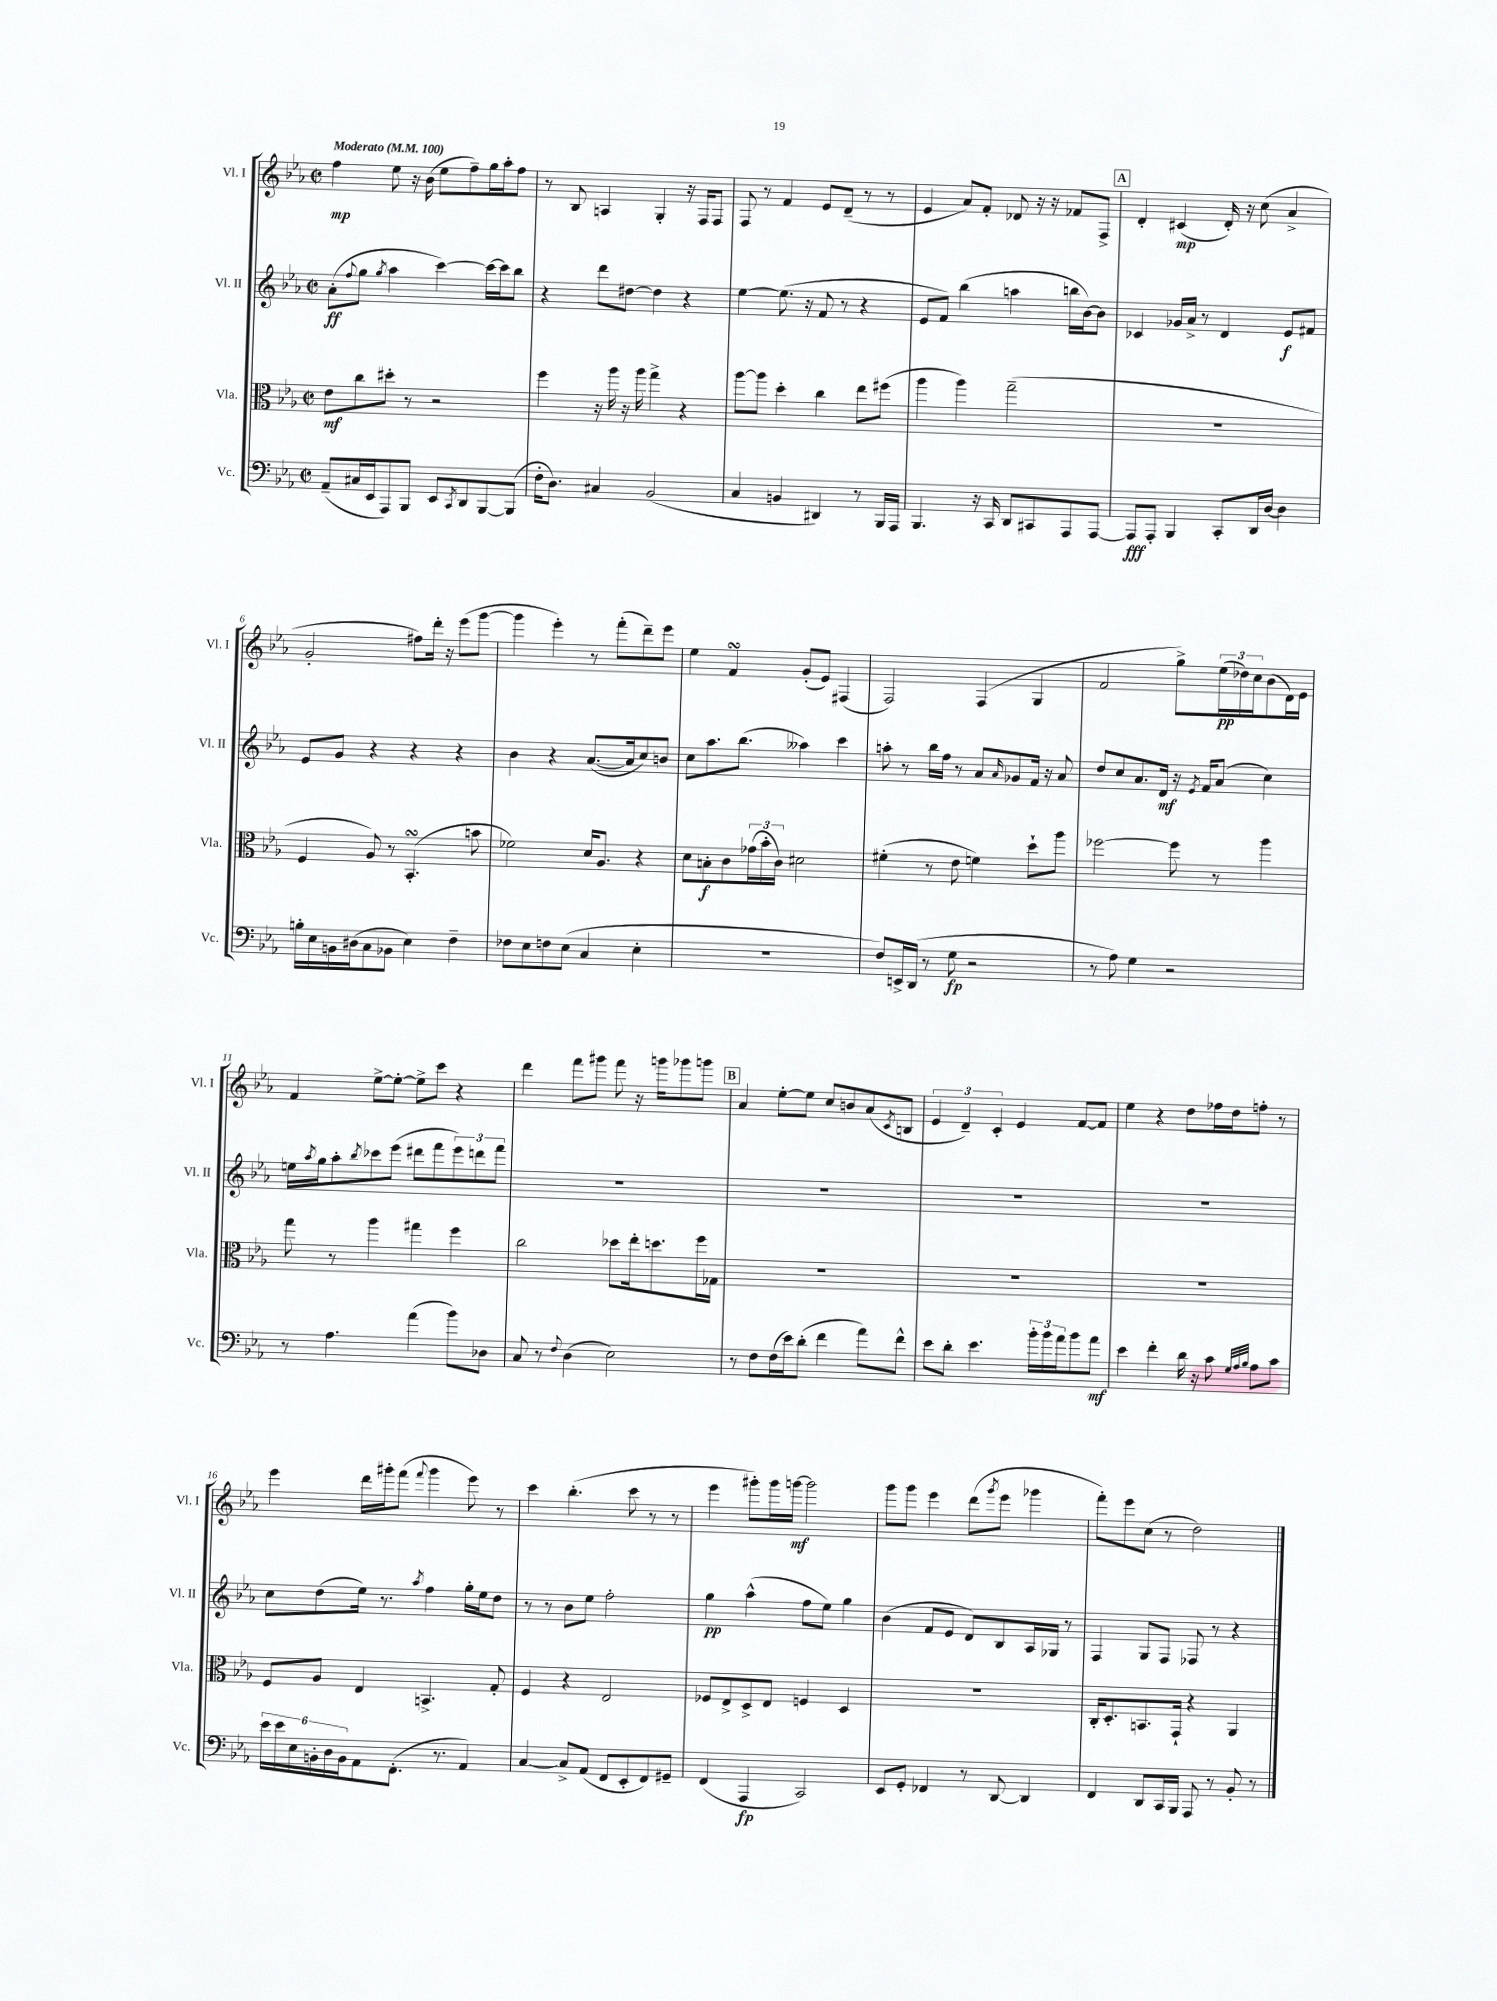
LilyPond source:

<<
\new StaffGroup <<
\new Staff = "s0" \with { instrumentName = "Vl. I" shortInstrumentName = "Vl. I" } {
    \clef treble \key ees \major \defaultTimeSignature \time 2/2 \tempo "Moderato" 4 = 100
    f''4\mp ees''8 r16 bes'16( ees''8 f''8--) g''16 aes''16-. f''8 |
    r8 bes8 a4 g4-. r16 f16 f8 |
    f8 r8 f'4 ees'8 d'8--( r8 r8 |
    ees'4 aes'8) f'8-. des'8 r16 r16 fes'8 f8-> |
    \mark \markup { \box "A" } d'4-. cis'4\mp( d'16-.) r16 c''8( aes'4-> |
    g'2-. fis''8) d'''16-. r16 ees'''8( g'''8~ |
    g'''4 ees'''4-.) r8 f'''8-.( d'''8--) ees'''8 |
    ees''4 f'4\turn g'8-.( ees'8) fis4( |
    f2) f4( g4 |
    f'2 g''8->) \tuplet 3/2 { ees''16\pp( des''16) c''16 } bes'8( d'16) ees'16 |
    f'4 ees''8~-> ees''8~-. ees''8-> c'''8 r4 |
    d'''4 f'''8 gis'''8 f'''8 r16 g'''16 ges'''8 g'''8 |
    \mark \markup { \box "B" } aes'4 ees''8~-. ees''8 c''8 b'8 aes'8( \acciaccatura { c'8 } b8 |
    \tuplet 3/2 { ees'4 d'4--) c'4-. } ees'4 f'8~ f'8 |
    ees''4 r4 d''8 fes''16 d''16 f''8-. r8 |
    ees'''4 d'''16 gis'''16-. f'''8( \appoggiatura { f'''8 } gis'''4 ees'''8) r8 |
    c'''4 bes''4.-.( c'''8 r8 r8 |
    ees'''4 gis'''8-.) gis'''16 g'''16~\mf g'''2 |
    g'''8 g'''8 ees'''4 d'''8( \acciaccatura { g'''8 } ees'''8 ges'''4 |
    f'''8-.) ees'''8 c''8( r8 d''2) \bar "|." |
}
\new Staff = "s1" \with { instrumentName = "Vl. II" shortInstrumentName = "Vl. II" } {
    \clef treble \key ees \major \defaultTimeSignature \time 2/2
    aes'8-.\ff( \appoggiatura { f''8 } g''8 \acciaccatura { g''8 } aes''4 c'''4~) c'''16~ c'''16 bes''8 |
    r4 d'''8 dis''8~ dis''4 r4 |
    ees''4~ ees''8.( r16 f'8 r8 r4 |
    ees'8 f'8) bes''4( a''4 b''16 bes'16~) bes'8 |
    \mark \markup { \box "A" } ces'4 ges'16 aes'16-> r8 d'4 ees'8\f fis'8 |
    ees'8 g'8 r4 r4 r4 |
    bes'4 r4 aes'8.~( aes'16 c''8) b'8 |
    c''8 aes''8. bes''8.( aeses''4) c'''4 |
    a''8-. r8 bes''16 f''16 r8 aes'8 \grace { aes'16 } ges'8 f'16 r16 aes'8 |
    d''8 c''8 aes'8. d'16\mf r16 \acciaccatura { ees'8 } f'16 aes'8( c''4) |
    e''16 \acciaccatura { aes''8 } g''16 aes''8-. \acciaccatura { bes''8 } ces'''8 ees'''8( dis'''8 f'''8 \tuplet 3/2 { ees'''8) d'''8 f'''8 } |
    R1 |
    \mark \markup { \box "B" } R1 |
    R1 |
    R1 |
    c''8 d''8( ees''16) r8. \acciaccatura { aes''8 } f''4 g''16-. ees''16 d''8 |
    r8 r8 bes'8 ees''8 f''2-. |
    g''4\pp aes''4-^( f''8 ees''8) g''4 |
    bes'4( f'8 ees'8 d'8) bes8 aes16 ges16 r8 |
    f4 g8 f8 fes8 r8 r4 \bar "|." |
}
\new Staff = "s2" \with { instrumentName = "Vla." shortInstrumentName = "Vla." } {
    \clef alto \key ees \major \defaultTimeSignature \time 2/2
    ees'8\mf c''8 dis''8-. r8 r2 |
    f''4 r16 aes''16 r16 aes''16 g''4-> r4 |
    aes''8~ aes''8 d''4-. c''4 ees''8 fis''8( |
    aes''4 aes''4) g''2--( |
    \mark \markup { \box "A" } R1 |
    f4 aes8) r8 bes,4.-.\turn( b'8 |
    fes'2) d'16 aes8. r4 |
    d'8 b8-.\f c'8 \tuplet 3/2 { ges'16( bes'16-. c'16) } dis'2 |
    fis'4-.( r8 ees'8 f'4) d''8-! aes''8 |
    fes''2~ fes''8 r8 aes''4 |
    g''8 r8 aes''4 gis''4 f''4 |
    c''2 des''8 ees''16-. d''8. f''16 ges16 |
    \mark \markup { \box "B" } R1 |
    R1 |
    R1 |
    f8 aes8 ees4 b,4.-> g8-. |
    f4 r4 ees2 |
    fes8 ees8-> d8-> ees8 f4 d4 |
    R1 |
    c16-. d8.-. b,8. g,16-! r4 aes,4 \bar "|." |
}
\new Staff = "s3" \with { instrumentName = "Vc." shortInstrumentName = "Vc." } {
    \clef bass \key ees \major \defaultTimeSignature \time 2/2
    aes,8--( cis16 ees,16 aes,,8) bes,,8 ees,8 \acciaccatura { c,8 } d,8 bes,,8~ bes,,8( |
    f16-. d8.) cis4 bes,2( |
    c4 b,4 dis,4) r8 bes,,16 aes,,16 |
    bes,,4. r16 c,16 d,8 cis,8 aes,,8 aes,,8~ |
    \mark \markup { \box "A" } aes,,8\fff aes,,8-. bes,,4 c,8-. d,16 d16~ d4 |
    b16-. ees16 b,16 dis16( c8 bes,8 ees4) f4-- |
    fes8 ees8 f8 ees8( c4 ees4-. |
    R1 |
    f8) e,16-> d,16( r8 g8\fp r2 |
    r8 aes8) g4 r2 |
    r8 aes4. aes'4( bes'8) des8 |
    c8 r8 \appoggiatura { f8 } d4( ees2) |
    \mark \markup { \box "B" } r8 f8 f16( ees'16) d'8-.( f'4 aes'8) f'8-^ |
    ees'8 d'8-. ees'4. \tuplet 3/2 { bes'16-. bes'16 aes'16 } bes'8 aes'8\mf |
    ees'4 f'4-. d'16 r16 c'8 \grace { g32 aes32 bes32 } aes8 c'8 |
    \tuplet 6/4 { ees'16 ees'16 ees16 b,16-. d16 b,16 } aes,8 f,8.-.( r8. aes,4) |
    c4~ c8-> aes,8( f,8 ees,8-. f,8) gis,8-- |
    f,4( aes,,4\fp c,2) |
    ees,8 g,8-. fes,4 r8 d,8~ d,4 |
    f,4 d,8 c,16 bes,,16 aes,,8 r8 bes,8-. r8 \bar "|." |
}
>>
>>
